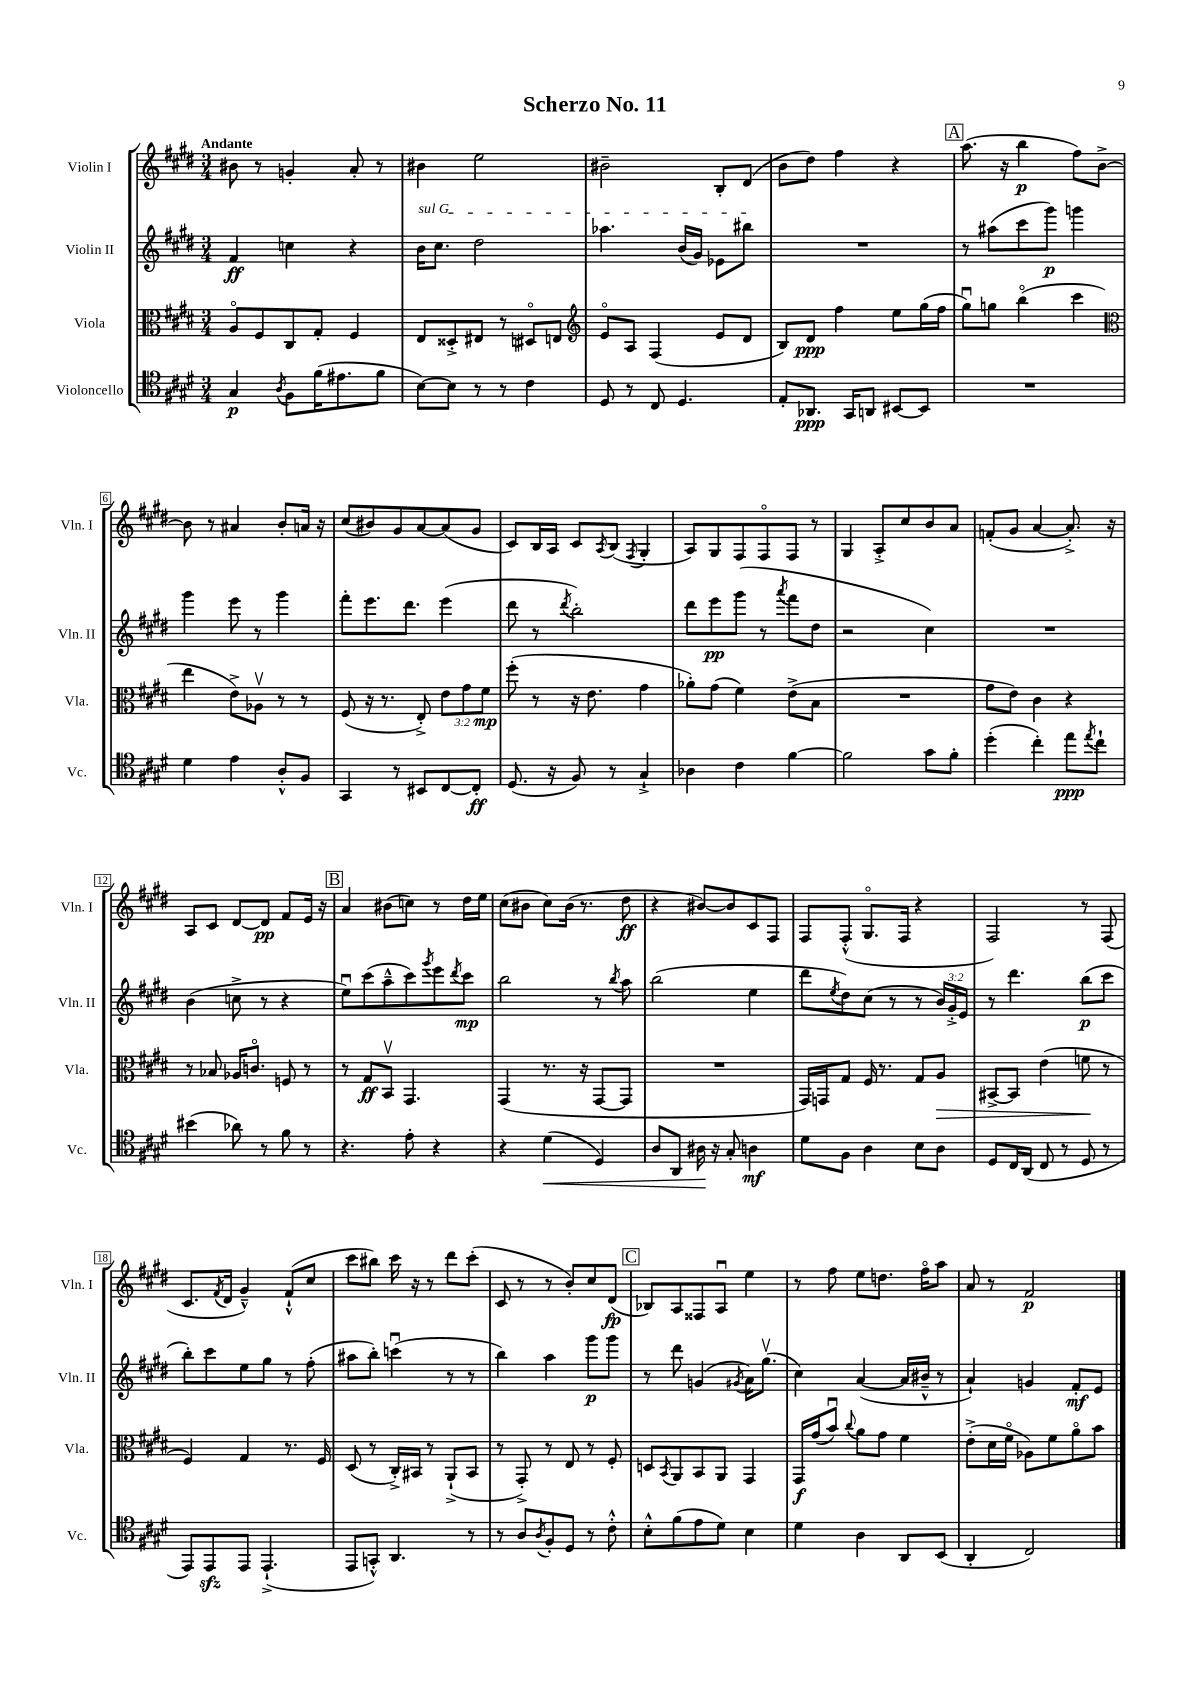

**kern	**kern	**kern	**kern
*staff4	*staff3	*staff2	*staff1
*clefC4	*clefC3	*clefG2	*clefG2
*k[f#c#g#d#]	*k[f#c#g#d#]	*k[f#c#g#d#]	*k[f#c#g#d#]
*M3/4	*M3/4	*M3/4	*M3/4
4G#/	8Ao/L	4f#/	8b#\
.	8F#/	.	8r
8qA/	.	.	.
8F#\L	8C#/	4cc\	4g'/
(16f#\K	8G#'/J	.	.
8.e#\	.	.	.
.	4F#/	4r	8a'/
8f#\J	.	.	8r
=	=	=	=
[8B\L)	8E/L	16b\LK	4b#\
.	.	8.cc#\J	.
8B\]J	8D##'^/	.	.
8r	8E#/J	2dd#\	2ee\
8r	8r	.	.
4c#\	8D#o/L	.	.
.	8E/J	.	.
=	=	=	=
*	*clefG2	*	*
8D#/	8eo/L	4.aa-\	2b#~\
8r	8A/J	.	.
8C#/	(4F#/	.	.
4.D#/	.	(16b/LL	.
.	.	16g#/JJ)	.
.	8e/L	8e-\L	8B'/L
.	8d#/J	8bb#\J	(8d#/J
=	=	=	=
8E'/L	8B/L)	2.r	8b\L
8.AA-/J	8d#/J	.	8dd#\J)
.	4ff#\	.	4ff#\
16GG#/LK	.	.	.
8AA/J	.	.	.
[8BB#/L	8ee\L	.	4r
8BB#/]J	(16gg#\L	.	.
.	16ff#\JJ	.	.
=	=	=	=
2.r	8gg#u\L)	8r	(8.aa\
.	8gg\J	(8aa#\L	.
.	.	.	16r
.	(4bbo\	8ccc#\	4bb\
.	.	8ggg#\J)	.
.	4ccc#\	4ggg\	8ff#\L)
.	.	.	[8b^\J
=	=	=	=
*	*clefC3	*	*
4d#\	4ee\	4ggg#\	8b\]
.	.	.	8r
4e\	8e^\L)	8eee\	4a#/
.	8A-v\J	8r	.
8A'^^/L	8r	4ggg#\	8b'/L
8F#/J	8r	.	16a/Jk
.	.	.	16r
=	=	=	=
4GG#/	(8F#/	8fff#'\L	(8cc#/L
.	16r	8.eee\	8b#/)
.	8.r	.	.
8r	.	.	8g#/
.	.	8.ddd#\J	.
8BB#/L	8E'^/)	.	[8a/
[8C#/	12e\L	(4eee\	(8a/]
.	12g#\	.	.
8C#'/]J	.	.	8g#/J
.	12f#\J	.	.
=	=	=	=
(8.D#/	(8ff#'\	8ddd#\	8c#/L)
.	8r	8r	16B/L
16r	.	.	16A/JJ
.	.	8qddd#/	.
8F#/)	16r	2bb'\)	8c#/L
.	8.e\	.	.
.	.	.	8qA/
8r	.	.	(8B/J
.	.	.	8qF#/
4G#`^/	4g#\	.	4G#'/
=	=	=	=
4A-\	8a-'\L)	8ddd#\L	8A/L)
.	(8g#\J	8eee\	8G#/
4c#\	4f#\)	(8ggg#\J	8F#/
.	.	8r	8F#o/
.	.	8qaaa/	.
[4f#\	(8e^\L	8fff#\L	8F#/J
.	8B\J	8dd#\J	8r
=	=	=	=
2f#\]	2.r	2r	4G#/
.	.	.	8A'^/L
.	.	.	8cc#/
8g#\L	.	4cc#\)	8b/
8f#'\J	.	.	8a/J
=	=	=	=
(4dd#'\	8g#\L	2.r	(8f'/L
.	8e\J)	.	8g#/J
4cc#'\)	4c#\	.	[4a/
8ee\L	4r	.	8.a'^/])
8qee/	.	.	.
8cc#`\J	.	.	.
.	.	.	16r
=	=	=	=
(4b#\	8r	(4b\	8A/L
.	8B-/	.	8c#/J
8a-\)	16A-/LK	8cc^\	[8d#/L
.	8.co/J	.	.
8r	.	8r	8d#/]J
8f#\	8F/	4r	8f#/L
8r	8r	.	16e/Jk
.	.	.	16r
=	=	=	=
4.r	8r	8eeu\L)	4a/
.	8G#/L	(8ccc#\	.
.	8BBv/J	8aa~^^\	(8b#\L
8e'\	4.GG#/	8ccc#\)	8cc\J)
.	.	8qggg#/	.
4r	.	8eee\	8r
.	.	8qddd#/	.
.	.	8ccc#\J	16dd#\LL
.	.	.	16ee\JJ
=	=	=	=
4r	(4GG#/	2bb\	(8cc#\L
.	.	.	8b#\J
(4d#\	8.r	.	8cc#\L)
.	.	.	(16b#\Jk
.	16r	.	8.r
4D#/)	[8GG#/L	8r	.
.	.	8qbb/	.
.	8GG#/]J	8aa\	8dd#\
=	=	=	=
8A/L	2.r	(2bb\	4r
8AA/J	.	.	.
16A#\	.	.	[8b#/L)
16r	.	.	.
8G#'/	.	.	8b#/]
4A\	.	4ee\	8c#/
.	.	.	8F#/J
=	=	=	=
8d#\L	16GG#/LL)	8ddd#\L	8F#/L
.	16GG/J	.	.
.	.	8qee/	.
8F#\J	8G#/J	8dd#\)	(8F#'^^/J
4A\	16F#/	(8cc#\J	8.G#o/L
.	8.r	.	.
.	.	8r	.
.	.	.	16F#/Jk
8B\L	8G#/L	8r	4r
8A\J	8A/J	24b/LL)	.
.	.	24g#'^/	.
.	.	24e/JJ	.
=	=	=	=
8D#/L	[8BB#^/L	8r	2F#/)
16C#/L	8BB#/]J	4.ddd#\	.
(16AA/JJ	.	.	.
8C#/	(4e\	.	.
8r	.	.	.
8D#/	8f\	(8bb\L	8r
8r	8r	8ccc#\J	(8F#/
=	=	=	=
8EE/L)	4F#/)	8bb'\L)	8.c#/L
8EE/	.	8ccc#\	.
.	.	.	8qf#/
.	.	.	16d#/Jk
8EE/J	4G#/	8ee\	4g#~^^/)
(4.EE`^/	.	8gg#\J	.
.	8.r	8r	(8f#`^^/L
.	.	(8ff#'\	8cc#/J
.	16F#/	.	.
=	=	=	=
8EE/L	(8D#/	8aa#\L	8ccc#\L
8GG'^^/J)	8r	8bb'\J)	8bb#\J)
4.AA/	16C#'^/LL)	(4cccu\	16ccc#\
.	16BB#/JJ	.	16r
.	8r	.	8r
.	(8AA`^/L	8r	8ddd#\L
8r	8BB#/J	8r	(8ccc#'\J
=	=	=	=
8r	8r	4bb\)	8c#/
8A/L	8GG#'^/)	.	8r
8qA/	.	.	.
8F#'/	8r	4aa\	8r
8D#/J	8E/	.	8b'/L)
8r	8r	8ggg#\L	8cc#/
8c#'^^\	8F#'/	8ggg#\J	(8d#/J
=	=	=	=
8B'^^\L	8D/L	8r	8B-/L)
.	8qBB/	.	.
(8f#\	8AA/	8ddd#\	8A/
8e\	8BB/	(4g/	8F##/
8d#\J)	8AA/J	.	8Au/J
.	.	8qg#/	.
4B\	4GG#/	16a\LK)	4ee\
.	.	(8.gg#v\J	.
=	=	=	=
4d#\	16GG#/LL	4cc#\)	8r
.	(16g#/J	.	.
.	8bu/J)	.	8ff#\
.	8qqcc#/	.	.
4A\	8a\L	([4a/	8ee\L
.	8g#\J	.	8.dd\J
8AA/L	4f#\	16a/]LL	.
.	.	16b#~^^/JJ	16ff#o\LK
(8BB/J	.	8r	8aa\J
=	=	=	=
4AA'/	(8e'^\L	4a`/)	8a/
.	16d#\L	.	8r
.	16f#o\JJ	.	.
2C#/)	8A-\L)	4g/	2f#/
.	8f#\	.	.
.	8ao\	8f#'/L	.
.	8b\J	8e/J	.
==	==	==	==
*-	*-	*-	*-
